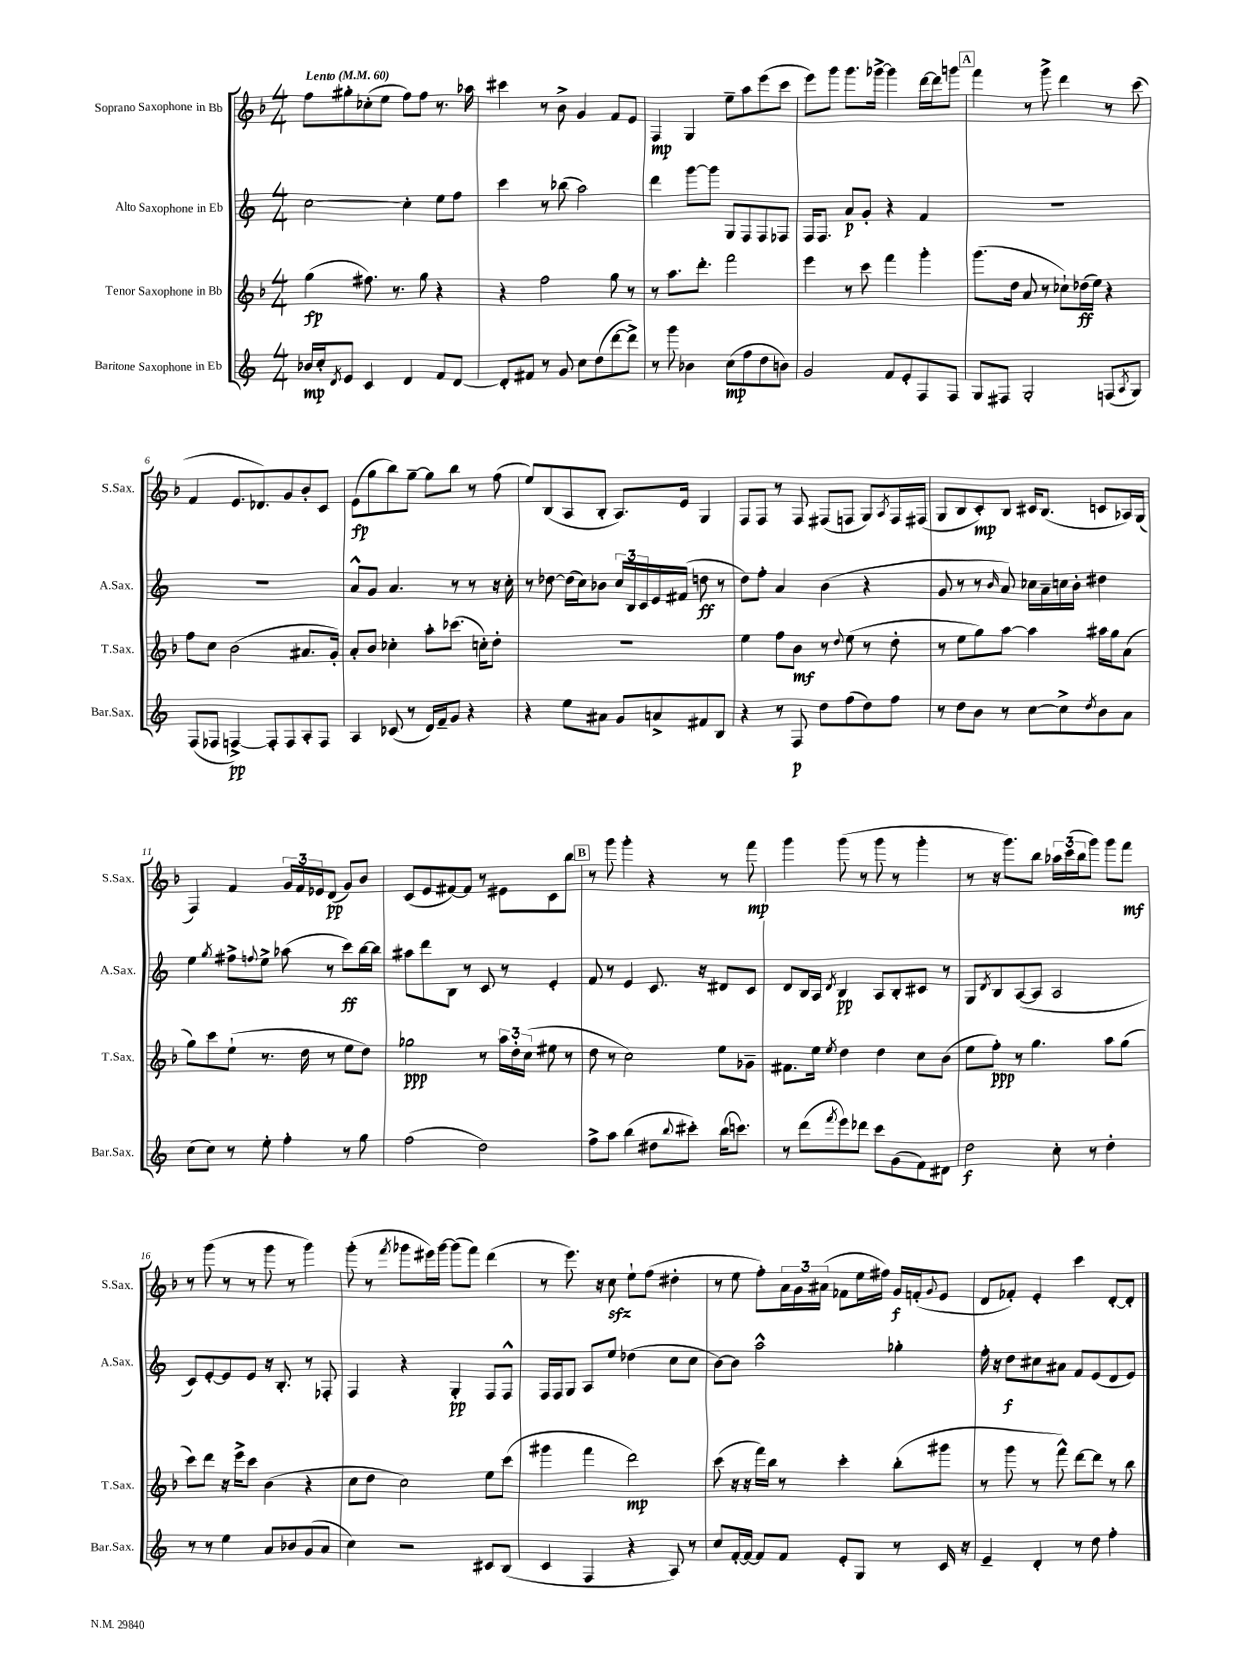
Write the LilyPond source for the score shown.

<<
\new StaffGroup <<
\new Staff = "s0" \with { instrumentName = "Soprano Saxophone in Bb" shortInstrumentName = "S.Sax." } {
    \clef treble \key f \major \numericTimeSignature \time 4/4 \tempo "Lento" 4 = 60
    f''8 gis''8-. ces''8-.( e''8 f''8) f''8 r8. aes''16 |
    cis'''4 r8 bes'8-> g'4 f'8 e'8 |
    f4\mp g4 e''8-- a''8 e'''8( c'''8 |
    e'''8) g'''8 g'''8. ges'''16~-> ges'''4 d'''16~ d'''16 g'''8 |
    \mark \markup { \box "A" } f'''4 r8 g'''8-> d'''4 r8 c'''8( |
    f'4 e'8. des'8.) g'8 bes'8-. c'8 |
    e'8\fp( g''8 bes''8) g''8~-- g''8 bes''8 r8 f''8( |
    e''8) bes8( a8 bes8-. a8.) e'16 g4 |
    f8 f8 r8 f8 fis8( f8 g8) \acciaccatura { a8 } f16 fis16( |
    g8 bes8 c'8-.\mp) bes8 cis'16 bes8.( c'8 aes16) g16( |
    f4) f'4 \tuplet 3/2 { g'16 f'16 ees'16 } d'8\pp( g'8) bes'8 |
    c'8( e'8 fis'8~) fis'8 r8 eis'8 c'8 bes''8 |
    \mark \markup { \box "B" } r8 g'''8 g'''4-. r4 r8 f'''8\mp |
    g'''4 g'''8( r8 g'''8 r8 g'''4-. |
    r8 r16 g'''8.) bes''8 \tuplet 3/2 { aes''16 c'''16( bes''16 } g'''8) g'''8 f'''8\mf |
    r8 g'''8( r8 r8 g'''8 r8 g'''4) |
    g'''8-.( r8 \acciaccatura { f'''8 } ges'''8 eis'''16) ges'''16~ ges'''8( f'''8) d'''4( |
    r8 e'''8.) r16 c''8\sfz e''8-! f''8( dis''4-. |
    r8 e''8 f''8-.) \tuplet 3/2 { a'16 g'16 ais'16( } fes'8 e''16 fis''16) g'16\f f'16-.( \appoggiatura { g'8 } e'8 |
    d'8 fes'8-.) e'4-. c'''4 d'8~-. d'8-. \bar "|." |
}
\new Staff = "s1" \with { instrumentName = "Alto Saxophone in Eb" shortInstrumentName = "A.Sax." } {
    \clef treble \key c \major \numericTimeSignature \time 4/4
    c''2~ c''4-. e''8 f''8 |
    c'''4 r8 bes''8( a''2) |
    d'''4 g'''8~ g'''8 g8 f8 f8 fes8 |
    f16 f8. a'8\p g'8-. r4 f'4 |
    \mark \markup { \box "A" } R1 |
    R1 |
    a'8-^ g'8 a'4. r8 r8 r16 c''16-. |
    r8 des''8~ des''16( c''16) bes'8 \tuplet 3/2 { c''16 b16 c'16 } e'16 fis'16( d''8\ff r8 |
    d''8) f''8-. a'4 b'4( r4 |
    g'8 r8 r8 \grace { b'16 } a'8) ces''16 a'16-- c''16 b'16-. dis''4 |
    e''4 \acciaccatura { g''8 } fis''8-> \appoggiatura { f''8 } e''8-> aes''8( r8 c'''8\ff) b''16~ b''16 |
    ais''8 d'''8 b8 r8 c'8 r8 e'4-. |
    \mark \markup { \box "B" } f'8 r8 e'4 c'8. r16 dis'8 c'8 |
    d'8 b16 a16 \acciaccatura { d'8 } b4\pp a8 b8-. cis'8 r8 |
    g8 \acciaccatura { d'8 } b8 a8~( a8 a2 |
    c'8) e'8~-. e'8 e'8 r16 b8.-. r8 fes8-. |
    f4 r4 g4-.\pp f8 f8-^ |
    f16 f16 g8 a8 e''8 des''4( c''8 c''8 |
    b'8~) b'8 a''2-^ ges''4-. |
    f''16-. r16 d''8\f cis''8 ais'8 f'8 e'8( d'8 e'8) \bar "|." |
}
\new Staff = "s2" \with { instrumentName = "Tenor Saxophone in Bb" shortInstrumentName = "T.Sax." } {
    \clef treble \key f \major \numericTimeSignature \time 4/4
    g''4\fp( fis''8.) r8. g''8 r4 |
    r4 f''2 g''8 r8 |
    r8 a''8. d'''8.-. f'''2 |
    e'''4 r8 c'''8 f'''4 g'''4-. |
    \mark \markup { \box "A" } g'''8.( d''16 a'8 r8 ces''8-!) des''16\ff( e''16) r4 |
    f''8 c''8 bes'2( ais'8. g'16-.) |
    a'8-. bes'8 ces''4-. a''8-. ces'''8.( c''16-.) d''8-. |
    R1 |
    e''4 f''8 bes'8\mf r8 \appoggiatura { d''8 } e''8( r8 d''8-. |
    r8 e''8 g''8) a''8~ a''4 ais''16 g''16 a'8( |
    g''8) c'''8 e''8-!( r8. d''16 r8 e''8 d''8) |
    ges''2\ppp r8 \tuplet 3/2 { a''16 d''16-. c''16( } eis''8 r8 |
    \mark \markup { \box "B" } d''8 r8 c''2) e''8 ges'8-- |
    fis'8. e''16 \acciaccatura { e''8 } d''4 d''4 c''8 bes'8( |
    e''8 f''8-.\ppp) r8 g''4. a''8 g''8( |
    c'''8) d'''8 r16 e'''16-> c'''8 bes'4( r4 |
    c''8 d''8 c''2) e''8 c'''8( |
    gis'''4 f'''4 d'''2\mp) |
    c'''8( r16 r16 f'''16) bes''16 r8 c'''4-. bes''8-.( gis'''8 |
    r8 g'''8 r8 f'''8-^) d'''8~ d'''8 r8 bes''8 \bar "|." |
}
\new Staff = "s3" \with { instrumentName = "Baritone Saxophone in Eb" shortInstrumentName = "Bar.Sax." } {
    \clef treble \key c \major \numericTimeSignature \time 4/4
    bes'16\mp c''16-. \acciaccatura { d'8 } e'8 c'4 d'4 f'8 d'8~ |
    d'8-. fis'8 r8 g'8 c''8 d''8( d'''8~ d'''8->) |
    r8 g'''8 bes'4 c''8\mp( f''8 d''8 b'8) |
    g'2 f'8 e'8-. f8 f8 |
    \mark \markup { \box "A" } g8 fis8 g2-. f8( \acciaccatura { a8 } g8) |
    f8( fes8 f4~->\pp) f8-. f8 a8-. f8 |
    a4 ces'8( r8 d'16) f'16-- g'8 r4 |
    r4 e''8 ais'8 g'8 a'8-> fis'8 b8 |
    r4 r8 f8\p d''8 f''8( d''8) f''8 |
    r8 d''8 b'8 r8 c''8~ c''8-> \acciaccatura { d''8 } b'8 a'8 |
    c''8( c''8) r8 e''8-. f''4-. r8 g''8 |
    f''2( d''2) |
    \mark \markup { \box "B" } f''8-> a''8 b''4( dis''8 \appoggiatura { b''8 } cis'''8-.) b''16( c'''8.) |
    r8 d'''8( \acciaccatura { f'''8 } e'''8) des'''8 c'''8 g'8( f'8) dis'8 |
    d''2\f c''8-. r8 d''4-. |
    r8 r8 e''4 a'8 bes'8 g'8( a'8 |
    c''4) r2 cis'8 b8( |
    c'4 f4 r4 a8) r8 |
    c''8 f'16~-. f'16~ f'8 f'8 e'8-. g8 r8 c'16 r16 |
    e'4-- d'4-. r8 d''8 f''4-. \bar "|." |
}
>>
>>
